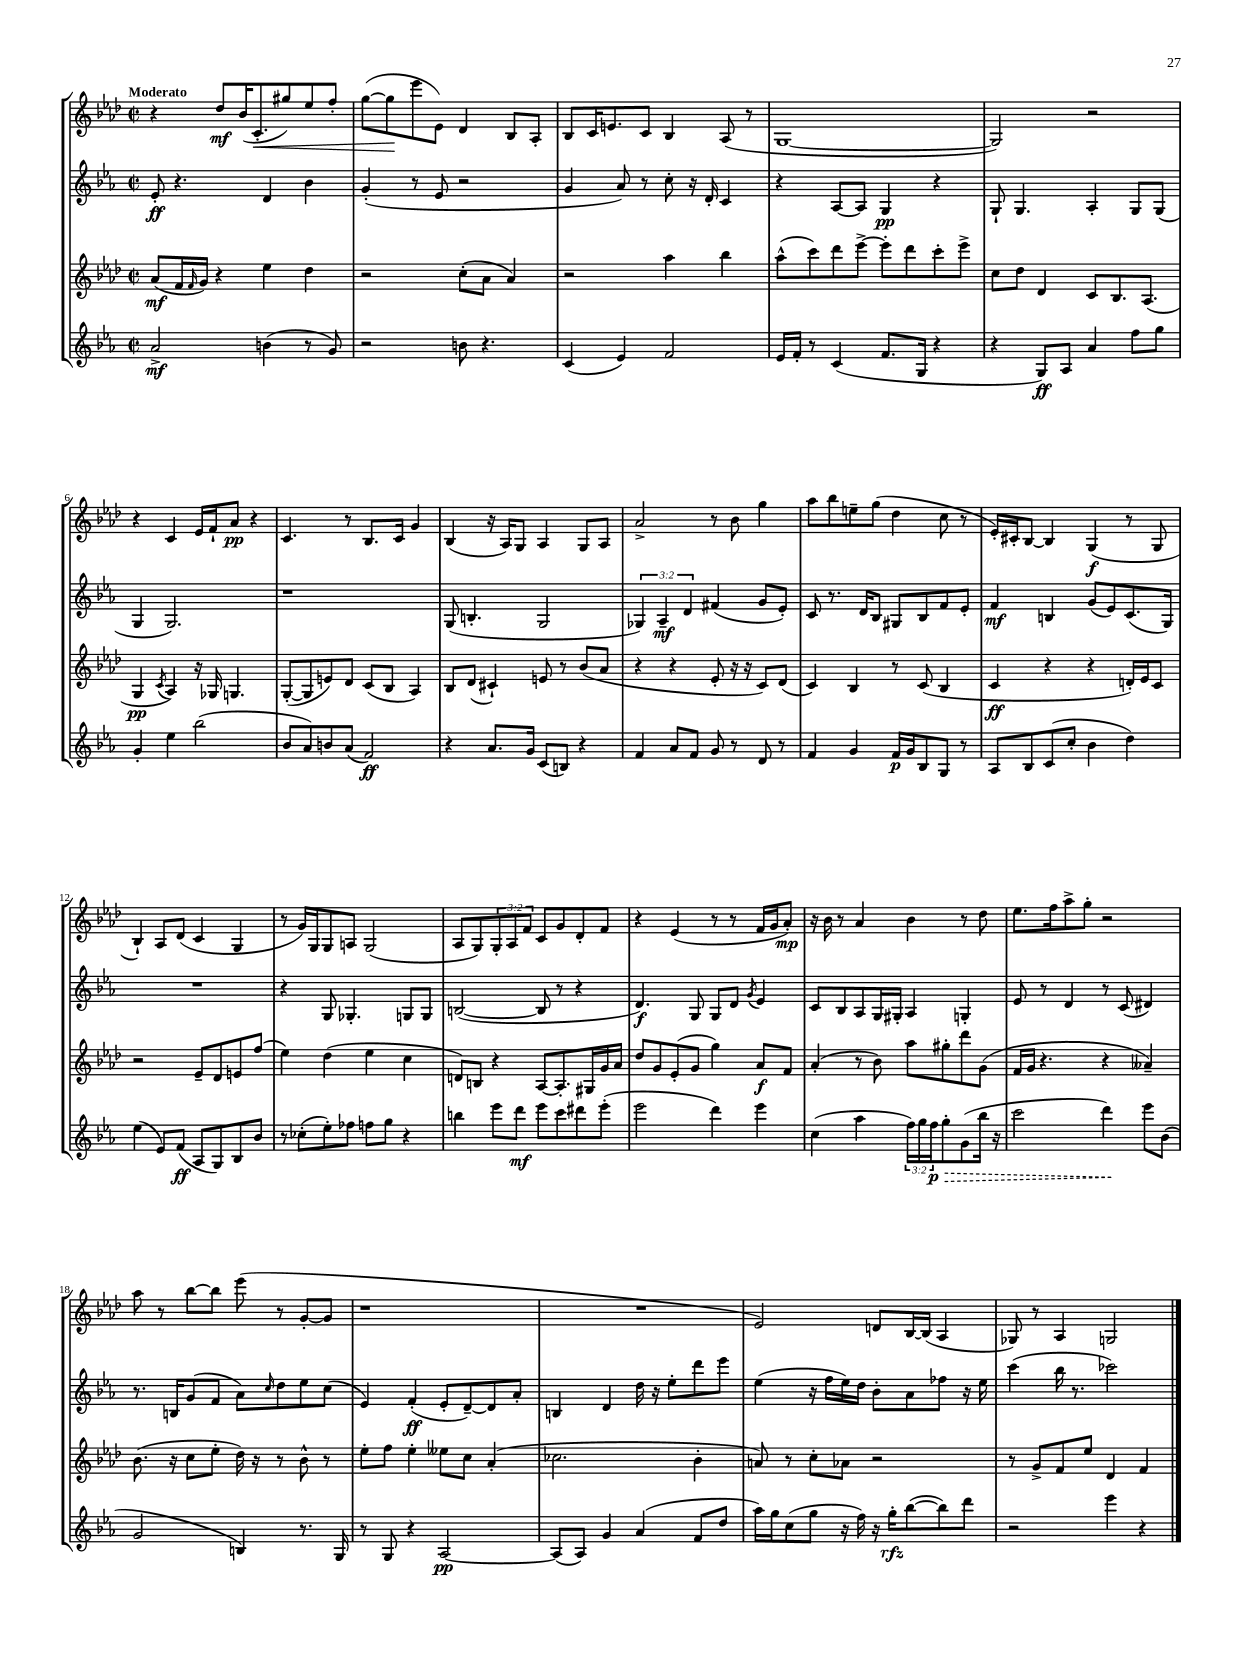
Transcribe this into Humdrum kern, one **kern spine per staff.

**kern	**kern	**kern	**kern
*staff4	*staff3	*staff2	*staff1
*clefG2	*clefG2	*clefG2	*clefG2
*k[b-e-a-]	*k[b-e-a-d-]	*k[b-e-a-]	*k[b-e-a-d-]
*M2/2	*M2/2	*M2/2	*M2/2
*met(c|)	*met(c|)	*met(c|)	*met(c|)
2a-^	(8a-	8e-'	4r
.	16f	4.r	.
.	16qqf	.	.
.	16g)	.	.
.	4r	.	8dd-
.	.	.	(16b-
.	.	.	8.c'
(4b	4ee-	4d	.
.	.	.	8gg#)
8r	4dd-	4b-	8ee-
8g)	.	.	8ff'
=	=	=	=
2r	2r	(4g'	([8gg
.	.	.	8gg]
.	.	8r	8eee-
.	.	8e-	8e-)
8b	(8cc'	2r	4d-
4.r	8a-	.	.
.	4a-)	.	8B-
.	.	.	8A-'
=	=	=	=
(4c	2r	4g	8B-
.	.	.	16c
.	.	.	8.e
4e-)	.	8a-)	.
.	.	8r	8c
2f	4aa-	8cc'	4B-
.	.	16r	.
.	.	16d'	.
.	4bb-	4c	(8A-
.	.	.	8r
=	=	=	=
16e-	(8aa-^^	4r	[1G
16f'	.	.	.
8r	8ccc)	.	.
(4c	8ddd-	[8A-	.
.	[8eee-^	8A-]	.
8.f	8eee-']	4G	.
.	8ddd-	.	.
16G	.	.	.
4r	8ccc'	4r	.
.	8eee-^	.	.
=	=	=	=
4r	8cc	8G`	2G])
.	8dd-	4.G	.
8G)	4d-	.	.
8A-	.	.	.
4a-	8c	4A-'	2r
.	8.B-	.	.
8ff	.	8G	.
.	(8.A-	.	.
8gg	.	(8G	.
=	=	=	=
4g'	4G	4G	4r
.	8qc	.	.
4ee-	4A-)	2.G)	4c
(2bb-	16r	.	16e-
.	16G-	.	16f`
.	4.G	.	8a-
.	.	.	4r
=	=	=	=
8b-	([8G'	1r	4.c
8a-)	8G]	.	.
8b	8e)	.	.
(8a-	8d-	.	8r
2f)	(8c	.	8.B-
.	8B-	.	.
.	.	.	16c
.	4A-)	.	4g
=	=	=	=
4r	8B-	(8G	(4B-
.	(8d-	4.B'	.
8.a-	4c#`)	.	16r
.	.	.	16A-)
.	.	.	8G
16g	.	.	.
(8c	8e	2G	4A-
8B)	8r	.	.
4r	(8b-	.	8G
.	8a-	.	8A-
=	=	=	=
4f	4r	6G-)	2a-^
.	.	6A-~	.
8a-	4r	.	.
.	.	6d	.
8f	.	.	.
8g	8e-'	(4f#	8r
8r	16r	.	8b-
.	16r	.	.
8d	8c)	8g	4gg
8r	(8d-	8e-')	.
=	=	=	=
4f	4c)	8c	8aa-
.	.	8.r	8bb-
4g	4B-	.	8ee~
.	.	16d	.
.	.	8B-	(8gg
16f	8r	8G#	4dd-
16g	.	.	.
8B-	(8c	8B-	.
8G	4B-	8f	8cc
8r	.	8e-'	8r
=	=	=	=
8A-	4c	4f	16e-')
.	.	.	16c#'
8B-	.	.	[8B-
(8c	4r	4B	4B-]
8cc'	.	.	.
4b-	4r	(8g	(4G
.	.	8e-)	.
4dd)	16d')	(8.c	8r
.	16e-	.	.
.	8c	.	8G
.	.	16G)	.
=	=	=	=
(4ee-	2r	1r	4B-`)
8e-)	.	.	8A-
(8f	.	.	(8d-
8A-	8e-~	.	4c
8G)	8d-	.	.
8B-	8e	.	4G
8b-	(8ff	.	.
=	=	=	=
8r	4ee-)	4r	8r
(8cc-'	.	.	16g)
.	.	.	16G
8ee-')	(4dd-	8G	8G
8ff-	.	4.G-'	8A
8ff	4ee-	.	(2G
8gg	.	.	.
4r	4cc	8G	.
.	.	8G	.
=	=	=	=
4bb	8d)	([2B	8A-
.	8B	.	8G)
8eee-	4r	.	12G'
.	.	.	12A-
8ddd	.	.	.
.	.	.	12f
8eee-	[8A-	8B]	8c
8ccc	8.A-']	8r	8g
8ddd#	.	4r	8d-'
.	16G#	.	.
(8eee-'	16g	.	8f
.	16a-	.	.
=	=	=	=
2eee-	8dd-	4.d)	4r
.	8g	.	.
.	(8e-'	.	(4e-
.	8g	8G	.
4ddd)	4gg)	8G	8r
.	.	8d	8r
.	.	8qg	.
4eee-	8a-	4e-	16f
.	.	.	16g
.	8f	.	8a-')
=	=	=	=
(4cc	(4a-'	8c	16r
.	.	.	16b-
.	.	8B-	8r
4aa-	8r	8A-	4a-
.	8b-)	16G	.
.	.	16G#'	.
24ff)	8aa-	4A-	4b-
24gg	.	.	.
24ff	.	.	.
8gg'	8gg#'	.	.
(8g	8ddd-	4G'	8r
16bb-	(8g	.	8dd-
16r	.	.	.
=	=	=	=
2ccc	16f	8e-	8.ee-
.	16g	.	.
.	4.r	8r	.
.	.	.	16ff
.	.	4d	8aa-^
.	.	.	8gg'
4ddd)	4r	8r	2r
.	.	(8c	.
8eee-	4a--~)	4d#)	.
(8b-	.	.	.
=	=	=	=
2g	(8.b-	8.r	8aa-
.	.	.	8r
.	16r	16B	.
.	8cc	(8g	[8bb-
.	8ee-'	8f	8bb-]
4B)	16dd-)	8a-)	(8eee-
.	16r	.	.
.	.	16qqcc	.
.	8r	8dd	8r
8.r	8b-^^	8ee-	[8g'
.	8r	(8cc	8g]
16G	.	.	.
=	=	=	=
8r	8ee-'	4e-)	1r
8G	8ff	.	.
4r	4ee-'	(4f'	.
[2A-	8ee--	8e-'	.
.	8cc	[8d~)	.
.	(4a-'	8d]	.
.	.	8a-'	.
=	=	=	=
(8A-]	2.cc-	4B	1r
8A-)	.	.	.
4g	.	4d	.
(4a-	.	16dd	.
.	.	16r	.
.	.	8ee-'	.
8f	4b-'	8ddd	.
8dd	.	8eee-	.
=	=	=	=
16aa-)	8a)	(4ee-	2e-)
16gg	.	.	.
(8cc	8r	.	.
8gg	8cc'	16r	.
.	.	16ff	.
16r	8a-	16ee-)	.
16ff)	.	16dd	.
16r	2r	8b-'	8d
16gg'	.	.	.
([8bb-	.	8a-	[16B-
.	.	.	(16B-]
8bb-])	.	8ff-	4A-
8ddd	.	16r	.
.	.	16ee-	.
=	=	=	=
2r	8r	(4ccc	8G-)
.	8g^	.	8r
.	8f	16bb-	4A-
.	.	8.r	.
.	8ee-	.	.
4eee-	4d-	2ccc-)	2G
4r	4f	.	.
==	==	==	==
*-	*-	*-	*-
